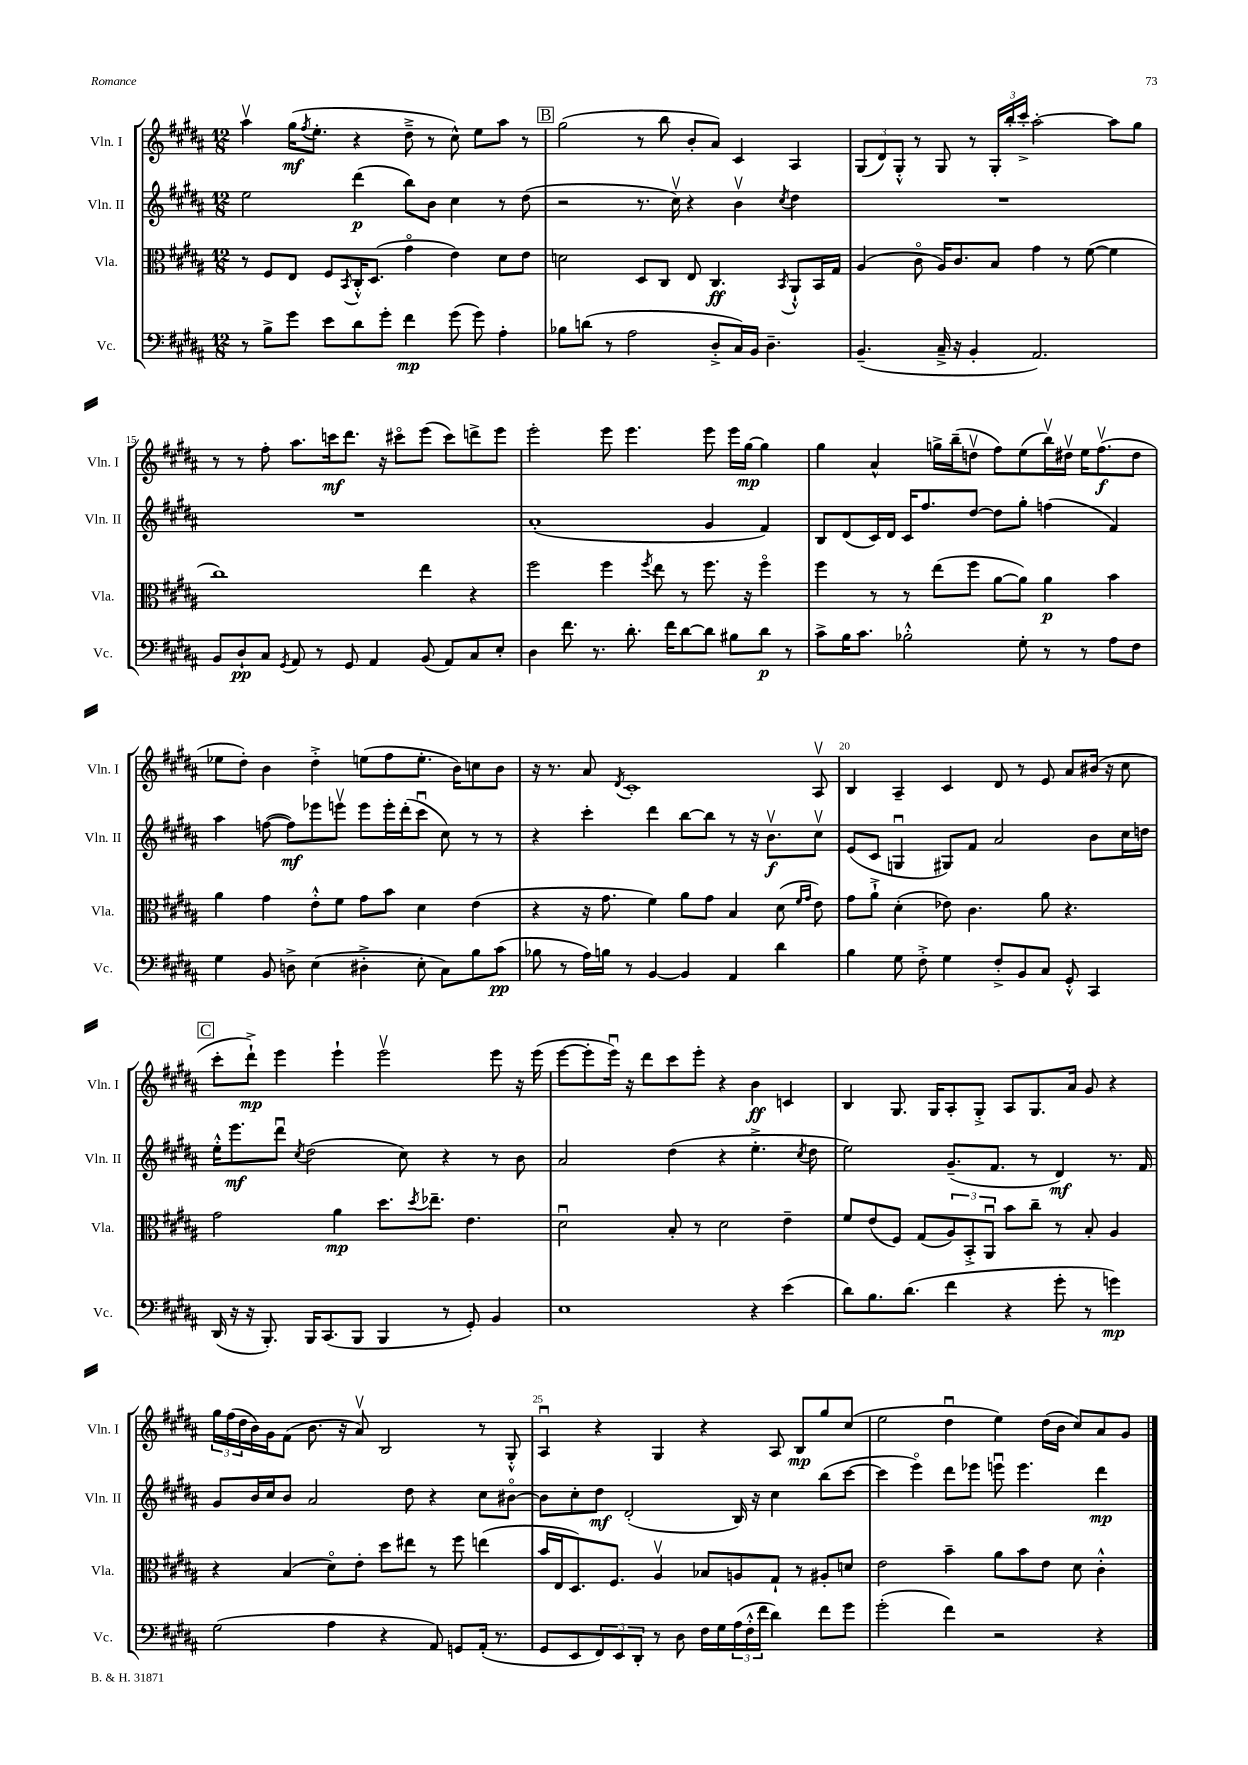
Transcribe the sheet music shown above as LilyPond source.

<<
\new StaffGroup <<
\new Staff = "s0" \with { instrumentName = "Vln. I" shortInstrumentName = "Vln. I" } {
    \clef treble \key b \major \numericTimeSignature \time 12/8
    ais''4\upbow gis''16\mf( \acciaccatura { fis''8 } e''8.-. r4 dis''8---> r8 cis''8-^) e''8 ais''8 r8 |
    \mark \markup { \box "B" } gis''2( r8 b''8 b'8-. ais'8) cis'4 ais4 |
    \tuplet 3/2 { gis8( dis'8) gis8-.-^ } r8 gis8 r8 \tuplet 3/2 { gis16-. b''16-. cis'''16-.-> } ais''2~-. ais''8 gis''8 |
    r8 r8 fis''8-. ais''8. c'''16\mf dis'''8. r16 cis'''8\flageolet e'''8( cis'''8) d'''8-> e'''8 |
    e'''2-. e'''8 e'''4. e'''8 e'''16 gis''16~\mp gis''4 |
    gis''4 ais'4-^ g''16-> b''16--( d''8\upbow fis''8) e''8( b''16\upbow) dis''16\upbow e''16 fis''8.\upbow\f( dis''8 |
    ees''8 dis''8-.) b'4 dis''4-.-> e''8( fis''8 e''8.-. b'16) c''8 b'8 |
    r16 r8. ais'8 \acciaccatura { dis'8 } cis'1-. ais8\upbow |
    b4 ais4-- cis'4 dis'8 r8 e'8 ais'8 bis'16( r16 cis''8 |
    \mark \markup { \box "C" } cis'''8-. dis'''8-!->\mp) e'''4 e'''4-! e'''2\upbow e'''8 r16 e'''16( |
    e'''8~ e'''8-. e'''16\downbow) r16 dis'''8 cis'''8 e'''8-. r4 b'4\ff c'4 |
    b4 gis8. gis16 ais8-. gis8-.-> ais8 gis8. ais'16 gis'8 r4 |
    \tuplet 3/2 { gis''16 fis''16( dis''16 } b'16) gis'16 fis'8( b'8. r16 ais'8\upbow) b2 r8 gis8-.-^ |
    ais4\downbow r4 gis4 r4 ais8 b8\mp gis''8 cis''8( |
    e''2 dis''4\downbow e''4) dis''16( b'16 cis''8) ais'8 gis'8 \bar "|." |
}
\new Staff = "s1" \with { instrumentName = "Vln. II" shortInstrumentName = "Vln. II" } {
    \clef treble \key b \major \numericTimeSignature \time 12/8
    e''2 dis'''4\p( b''8) b'8 cis''4 r8 dis''8( |
    \mark \markup { \box "B" } r2 r8. cis''16\upbow) r4 b'4\upbow \acciaccatura { cis''8 } dis''4 |
    R1. |
    R1. |
    ais'1-.( gis'4 fis'4) |
    b8 dis'8( cis'16) dis'16 cis'16 fis''8. dis''8~ dis''8 gis''8-. f''4( fis'4) |
    ais''4 f''8~( f''8\mf) ees'''8 e'''8\upbow e'''8 e'''16-. dis'''16-.( cis'''8\downbow cis''8) r8 r8 |
    r4 cis'''4-. dis'''4 b''8~ b''8 r8 r16 b'8.\upbow\f cis''8\upbow |
    e'8( cis'8 g4\downbow gis8) fis'8 ais'2 b'8 cis''16 d''16 |
    \mark \markup { \box "C" } e''16-.-^ e'''8.\mf dis'''8\downbow \acciaccatura { cis''8 } dis''2( cis''8) r4 r8 b'8 |
    ais'2 dis''4( r4 e''4.-.-> \acciaccatura { cis''8 } dis''8 |
    e''2) gis'8.--( fis'8. r8 dis'4\mf) r8. fis'16 |
    gis'8 b'16 cis''16 b'8 ais'2 dis''8 r4 cis''8 bis'8~\flageolet |
    bis'8 cis''8-. dis''8\mf dis'2-.( b16) r16 cis''4 b''8( cis'''8~ |
    cis'''4 e'''4\flageolet) dis'''8 ees'''8 e'''8\downbow e'''4. dis'''4\mp \bar "|." |
}
\new Staff = "s2" \with { instrumentName = "Vla." shortInstrumentName = "Vla." } {
    \clef alto \key b \major \numericTimeSignature \time 12/8
    r8 fis8 e8 fis8 \acciaccatura { b,8 } cis16-.-^ dis8.( gis'4\flageolet e'4) dis'8 e'8 |
    \mark \markup { \box "B" } d'2 dis8 cis8 e8 cis4.\ff \acciaccatura { b,8 } ais,8-!-^ b,16 gis16 |
    ais4( cis'8\flageolet ais16) cis'8. b8 gis'4 r8 fis'8~( fis'4 |
    cis''1) e''4 r4 |
    fis''2 fis''4 \acciaccatura { fis''8 } e''8 r8 fis''8. r16 fis''4\flageolet |
    fis''4 r8 r8 e''8( fis''8 ais'8~ ais'8) ais'4\p b'4 |
    ais'4 gis'4 e'8-.-^ fis'8 gis'8 b'8 dis'4 e'4( |
    r4 r16 gis'8. fis'4) ais'8 gis'8 b4 dis'8( \grace { fis'16 gis'16 } e'8) |
    gis'8 ais'8-!-> dis'4-.( ees'8) cis'4. ais'8 r4. |
    \mark \markup { \box "C" } gis'2 ais'4\mp dis''8. \acciaccatura { dis''8 } ees''8.-- e'4. |
    dis'2\downbow b8-. r8 dis'2 e'4-- |
    fis'8 e'8( fis8) gis8( \tuplet 3/2 { ais8) b,8-.-> ais,8\downbow } b'8 cis''8-- r8 b8-. ais4 |
    r4 b4( dis'8\flageolet) e'8-. dis''8 eis''8 r8 fis''8 e''4( |
    b'16 e16 dis8.) fis8. ais4\upbow bes8 a8 gis8-! r8 ais8-. d'8 |
    e'2 b'4-- ais'8 b'8 e'8 dis'8 cis'4-.-^ \bar "|." |
}
\new Staff = "s3" \with { instrumentName = "Vc." shortInstrumentName = "Vc." } {
    \clef bass \key b \major \numericTimeSignature \time 12/8
    r8 b8-> gis'8 e'8 dis'8 gis'8-. fis'4\mp gis'8( gis'8) ais4-. |
    \mark \markup { \box "B" } bes8 d'8( r8 ais2 dis8-.-> cis16) b,16 dis4.-- |
    b,4.--( cis16---> r16 b,4-. ais,2.) |
    b,8 dis8-!\pp cis8 \acciaccatura { gis,8 } ais,8 r8 gis,8 ais,4 b,8( ais,8) cis8 e8-. |
    dis4 fis'8. r8. dis'8.-. fis'16 dis'8~ dis'8 bis8 dis'8\p r8 |
    cis'8-> b16 cis'8. bes2-.-^ gis8-. r8 r8 ais8 fis8 |
    gis4 b,8 d8-> e4( dis4-.-> e8-. cis8) b8 cis'8\pp( |
    bes8 r8 ais16) b16 r8 b,4~ b,4 ais,4 dis'4 |
    b4 gis8 fis8-.-> gis4 fis8-.-> b,8 cis8 gis,8-.-^ cis,4 |
    \mark \markup { \box "C" } dis,16( r16 r16 b,,8.-.) b,,16 cis,8.( b,,8 b,,4 r8 gis,8-.) b,4 |
    e1 r4 e'4( |
    dis'8) b8. dis'8.( fis'4 r4 gis'8-. r8 g'4\mp) |
    gis2( ais4 r4 ais,8) g,8 ais,16-.( r8. |
    gis,8 e,8 \tuplet 3/2 { fis,8) e,8 dis,8-. } r8 dis8 fis16 gis16 \tuplet 3/2 { ais16( fis16-.-^ fis'16 } dis'4) fis'8 gis'8 |
    gis'2-.( fis'4) r2 r4 \bar "|." |
}
>>
>>
\layout { \context { \Score currentBarNumber = #12 \override BarNumber.break-visibility = ##(#f #t #t) barNumberVisibility = #(every-nth-bar-number-visible 5) } }
